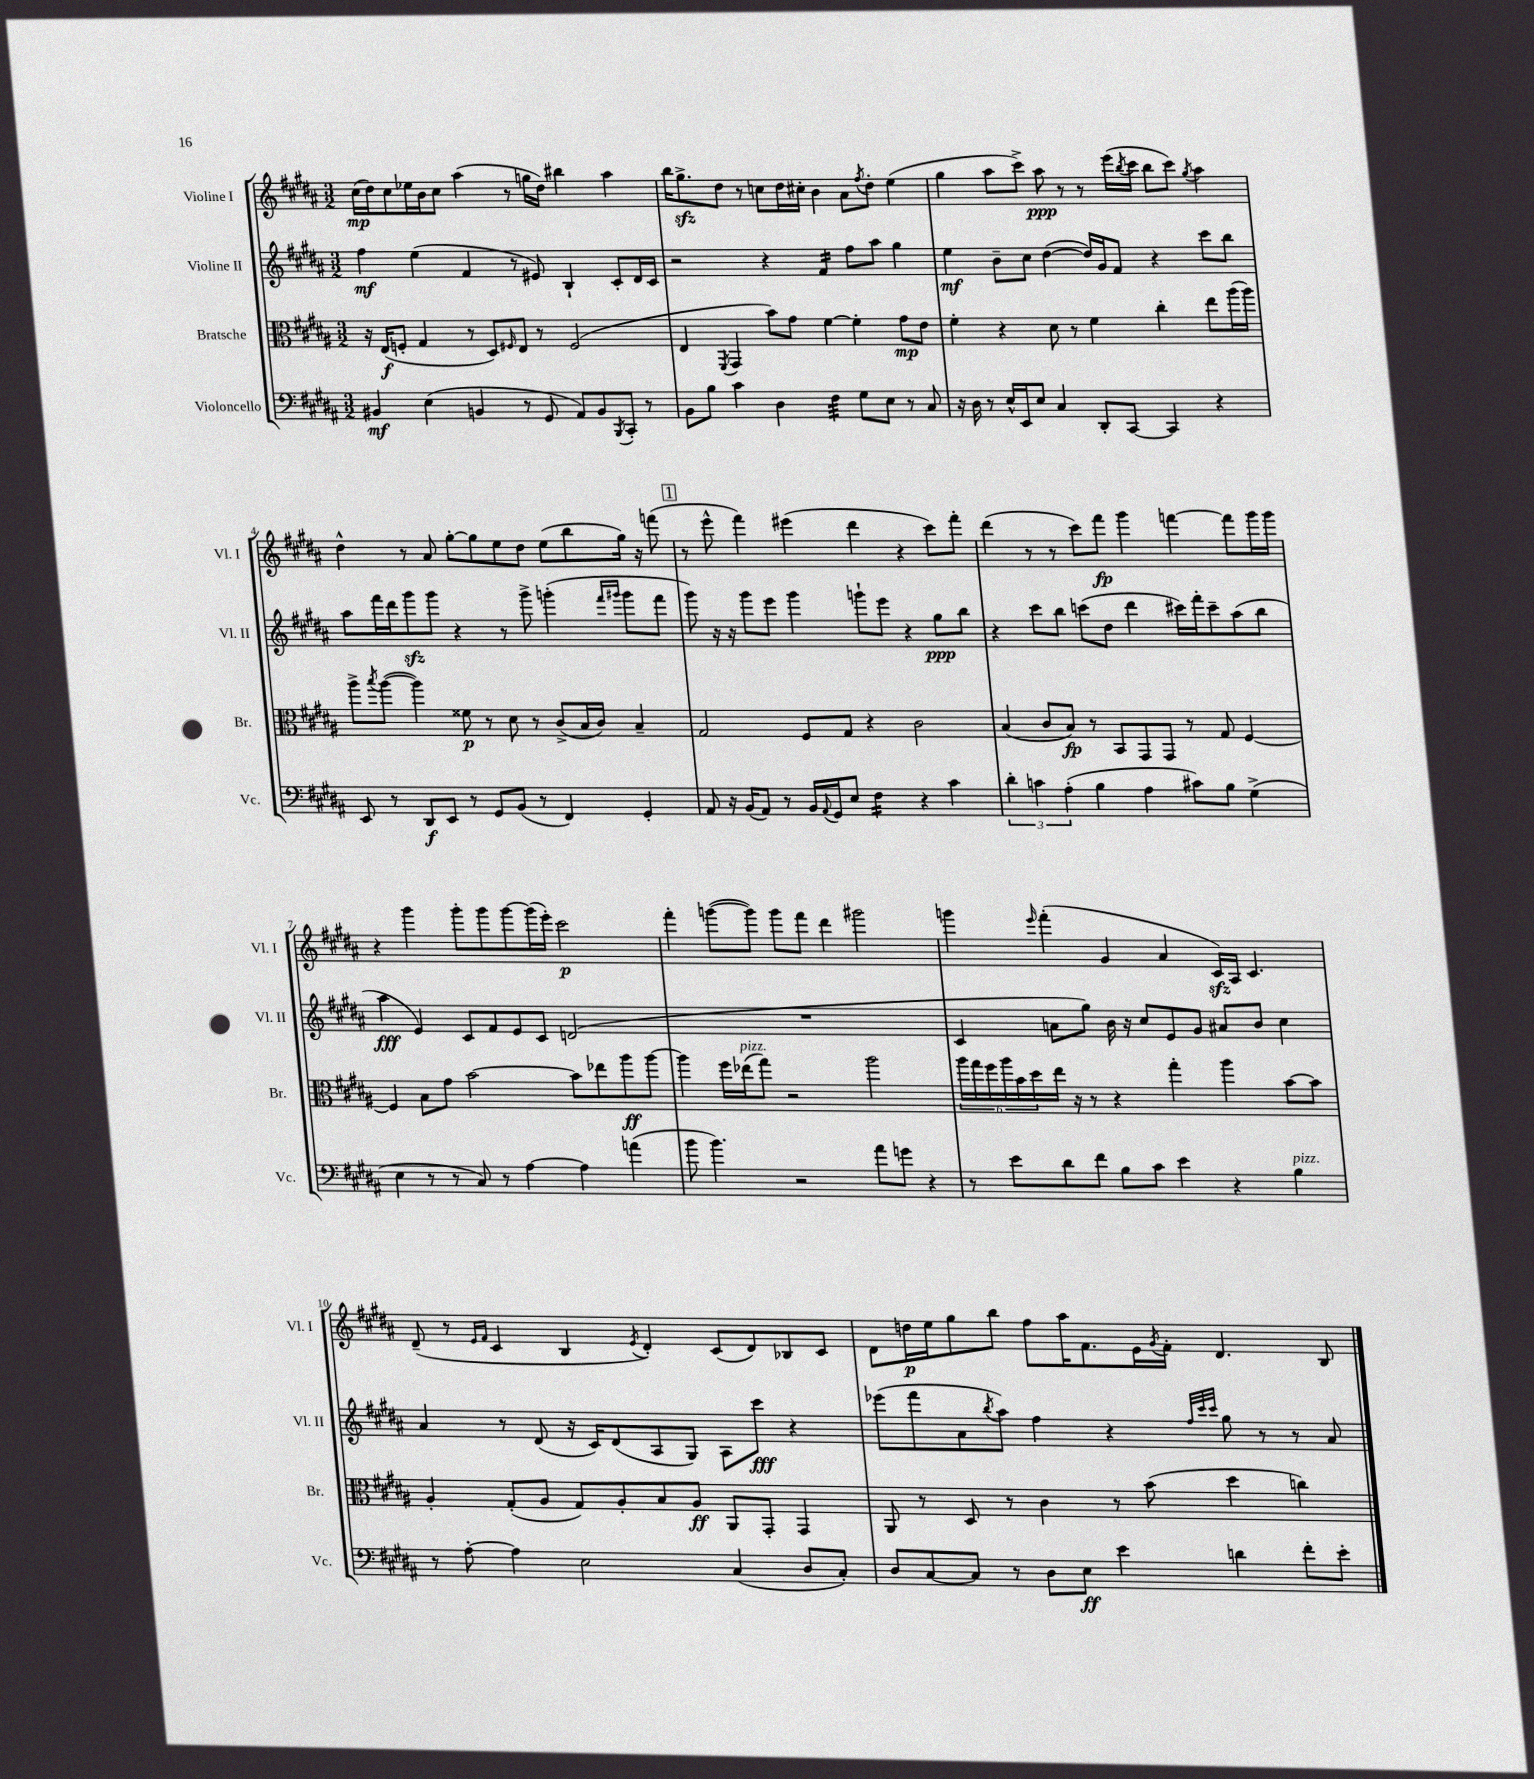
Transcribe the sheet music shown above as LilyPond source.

<<
\new StaffGroup <<
\new Staff = "s0" \with { instrumentName = "Violine I" shortInstrumentName = "Vl. I" } {
    \clef treble \key b \major \numericTimeSignature \time 3/2
    cis''16\mp( dis''16) cis''8 ees''16 b'16 cis''8 ais''4( r8 g''16 dis''16) bis''4 ais''4 |
    b''16 gis''8.->\sfz dis''8 r8 c''8 dis''16 cis''16-. b'4 ais'8 \acciaccatura { fis''8 } dis''8-. e''4( |
    gis''4 ais''8 cis'''8->) ais''8\ppp r8 r8 e'''16( \acciaccatura { b''8 } cis'''16 b''8 cis'''8) \acciaccatura { gis''8 } ais''4 |
    dis''4-^ r8 ais'8 gis''8~-. gis''8 e''8 dis''8 e''8( b''8 gis''16) r16 f'''8( |
    \mark \markup { \box "1" } r8 e'''8-^ fis'''4) eis'''4( dis'''4 r4 cis'''8) fis'''8-. |
    dis'''4( r8 r8 cis'''8) fis'''8\fp gis'''4 f'''4~ f'''8 gis'''16 gis'''16 |
    r4 gis'''4 gis'''8-. gis'''8 gis'''8~ gis'''16( e'''16-.) cis'''2\p |
    fis'''4-. g'''8~( g'''8) g'''8 fis'''8 dis'''4 gis'''2 |
    g'''4 \grace { e'''16 } fis'''4-.( gis'4 ais'4 cis'16\sfz) ais16 cis'4. |
    dis'8--( r8 \grace { e'16 fis'16 } cis'4 b4 \acciaccatura { e'8 } dis'4-.) cis'8( dis'8) bes8 cis'8 |
    dis'8 d''16\p e''16 gis''8 b''8 fis''8 ais''16 fis'8. e'16 \acciaccatura { gis'8 } fis'16-. dis'4. b8 \bar "|." |
}
\new Staff = "s1" \with { instrumentName = "Violine II" shortInstrumentName = "Vl. II" } {
    \clef treble \key b \major \numericTimeSignature \time 3/2
    fis''4\mf e''4( fis'4 r8 eis'8) b4-! cis'8-. dis'16 cis'16 |
    r2 r4 fis'4:16 fis''8 ais''8 gis''4 |
    e''4\mf b'8-- cis''8 dis''4~( dis''16) gis'16 fis'8 r4 cis'''8 b''8 |
    ais''8 fis'''16 dis'''16 gis'''8\sfz gis'''8 r4 r8 gis'''8-> g'''4-.( \grace { fis'''16 gis'''16 } gis'''8 fis'''8 |
    \mark \markup { \box "1" } gis'''8) r16 r16 gis'''8 e'''8 gis'''4 g'''8-! e'''8 r4 gis''8\ppp b''8 |
    r4 cis'''8 b''8 c'''8( dis''8 dis'''4 cis'''16) fis'''16-. cis'''8-- ais''8( b''8 |
    ais''4\fff e'4) cis'8 fis'8 e'8 cis'8 d'2( |
    R1. |
    cis'4 a'8 gis''8) b'16 r16 cis''8 e'8 gis'8 ais'8 b'8 cis''4 |
    ais'4 r8 dis'8( r16 cis'16) dis'8( ais8 gis8) ais8 cis'''8\fff r4 |
    ees'''8( fis'''8 ais'8 \acciaccatura { b''8 } ais''8) fis''4 r4 \grace { fis''32 cis'''32 cis'''32 } gis''8 r8 r8 ais'8 \bar "|." |
}
\new Staff = "s2" \with { instrumentName = "Bratsche" shortInstrumentName = "Br." } {
    \clef alto \key b \major \numericTimeSignature \time 3/2
    r16 e16\f( f8-. gis4 r8 dis8) \grace { fis16 } e8 r8 fis2( |
    e4 \acciaccatura { fis,8 } gis,4 b'8) gis'8 fis'4~ fis'4-. gis'8\mp e'8 |
    fis'4-. r4 dis'8 r8 fis'4 cis''4-. e''8 ais''16( ais''16) |
    ais''8-> \acciaccatura { b''8 } ais''8~( ais''4) fisis'8\p r8 dis'8 r8 cis'8->( b16 cis'16) b4-- |
    \mark \markup { \box "1" } gis2 fis8 gis8 r4 cis'2 |
    b4( cis'8 b8\fp) r8 b,8 gis,8 gis,8 r8 gis8 fis4~ |
    fis4 b8 gis'8 b'2~ b'8 ees''8 ais''8\ff ais''8~ |
    ais''4 fis''16 ees''16^\markup { \italic "pizz." }( gis''8) r2 ais''2 |
    \tuplet 6/4 { ais''16 gis''16 fis''16 ais''16 b'16 dis''16 } e''16 r16 r8 r4 gis''4-. ais''4 b'8~ b'8 |
    ais4-. gis8-.( ais8 gis8) ais8-. b8 ais8\ff ais,8 gis,8-. gis,4 |
    ais,8 r8 dis8 r8 cis'4 r8 b'8( dis''4 c''4) \bar "|." |
}
\new Staff = "s3" \with { instrumentName = "Violoncello" shortInstrumentName = "Vc." } {
    \clef bass \key b \major \numericTimeSignature \time 3/2
    bis,4\mf e4( b,4 r8 gis,8 ais,8) b,8 \acciaccatura { b,,8 } cis,8-. r8 |
    b,8 b8 cis'4 dis4 fis4:32 gis8 e8 r8 cis8 |
    r16 dis16 r8 e16-^ e,16 e8 cis4 dis,8-. cis,8~ cis,4 r4 |
    e,8 r8 dis,8\f e,8 r8 gis,8 b,8( r8 fis,4) gis,4-. |
    \mark \markup { \box "1" } ais,8 r16 b,16( ais,8) r8 b,16 \appoggiatura { ais,8 } gis,16 e8 fis4:16 r4 cis'4 |
    \tuplet 3/2 { dis'4-. c'4 ais4-.( } b4 ais4 cis'8) b8 gis4->( |
    e4 r8 r8 cis8) r8 ais4~ ais4 a'4( |
    b'8 b'4.) r2 ais'8 g'8 r4 |
    r8 e'8 dis'8 fis'8 b8 cis'8 e'4 r4 b4^\markup { \italic "pizz." } |
    r8 ais8~-. ais4 e2 cis4( dis8 cis8-.) |
    dis8 cis8~ cis8 r8 dis8 e8\ff e'4 d'4 fis'8-. e'8-. \bar "|." |
}
>>
>>
